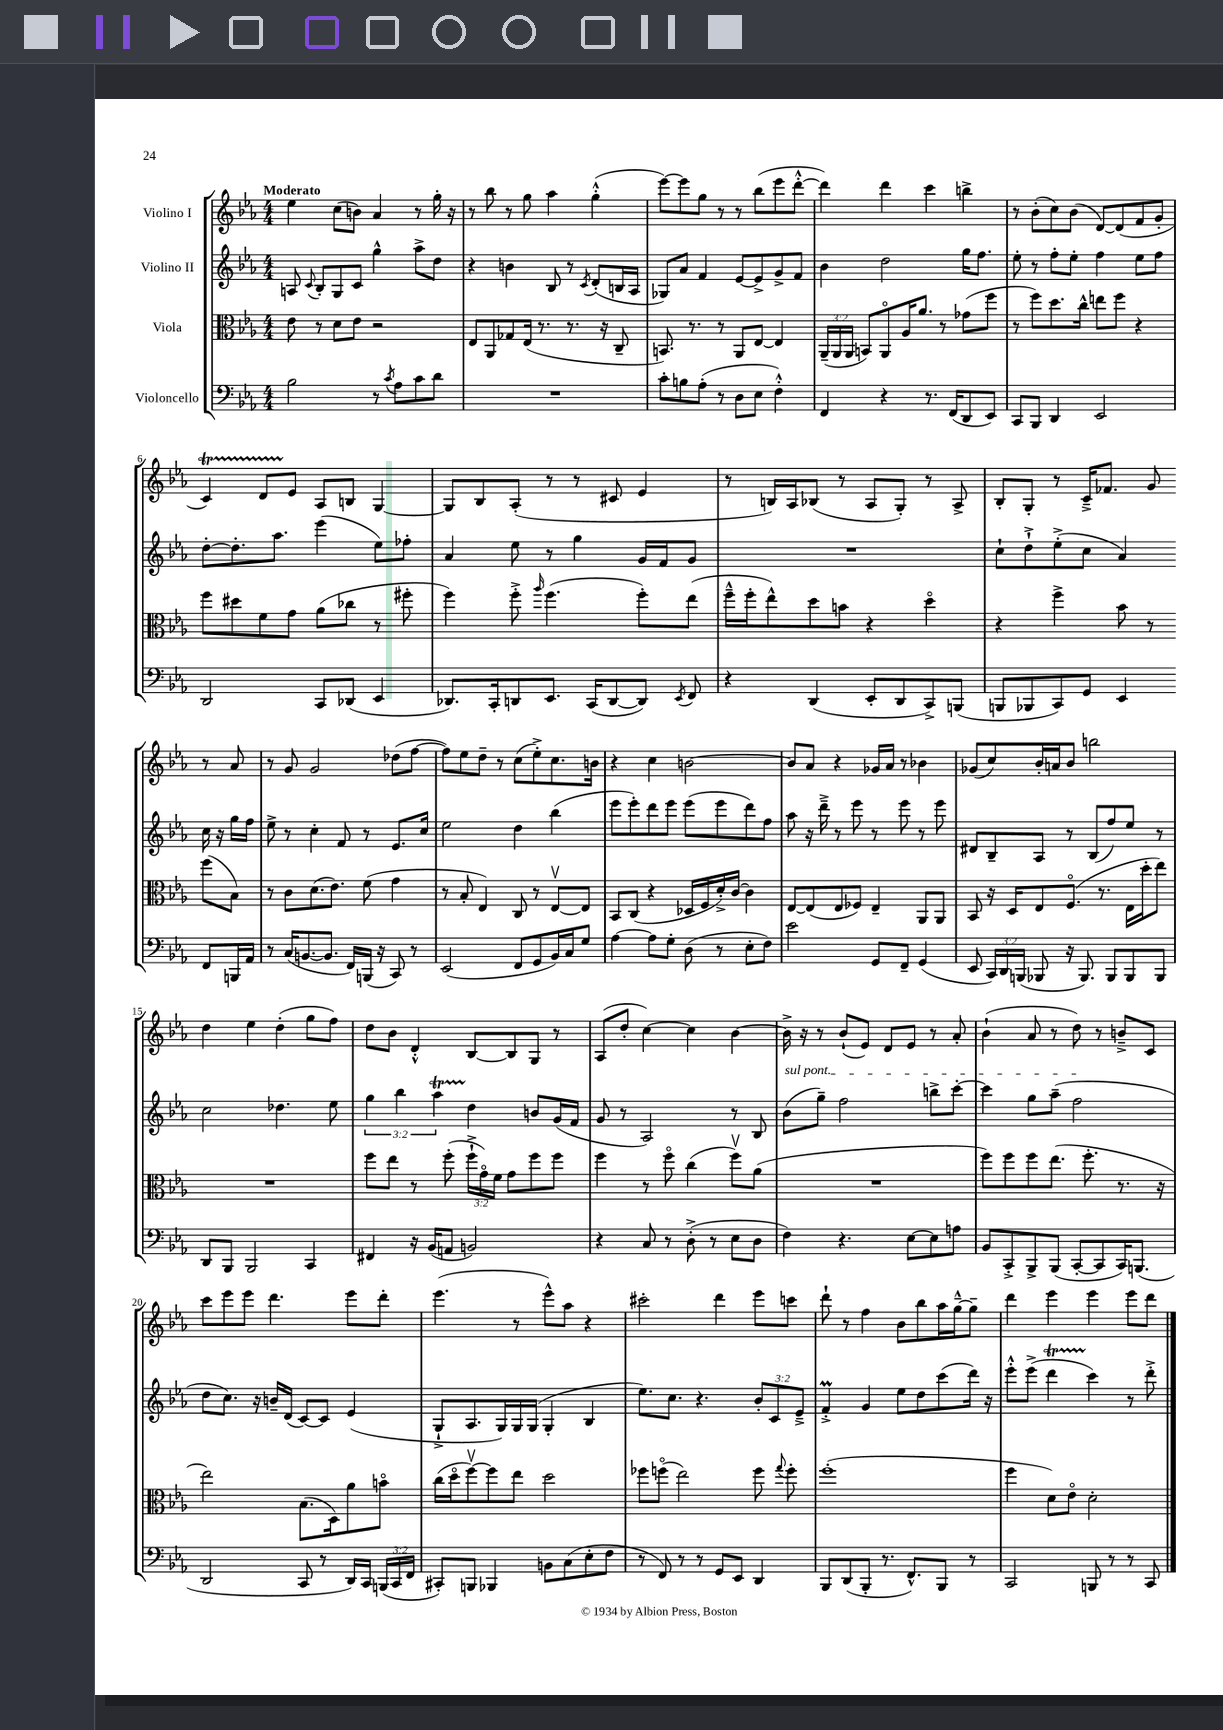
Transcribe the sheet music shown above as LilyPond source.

<<
\new StaffGroup <<
\new Staff = "s0" \with { instrumentName = "Violino I" } {
    \clef treble \key ees \major \numericTimeSignature \time 4/4 \tempo "Moderato"
    \autoBeamOff ees''4 c''8[( b'8]) aes'4 r8 g''16-. r16 |
    r8 bes''8 r8 g''8 aes''4 g''4-.-^( |
    ees'''8[~) ees'''8 g''8] r8 r8 bes''8[( ees'''8 d'''8]~-.-^ |
    d'''4) d'''4 c'''4 b''4-> |
    r8 bes'8[-.( c''8) bes'8]( d'8[~) d'8( f'8 g'8]-. |
    c'4\startTrillSpan) d'8[ ees'8]\stopTrillSpan aes8[ b8] g4~ |
    g8[ bes8 aes8]-.( r8 r8 cis'8 ees'4 |
    r8 b16[) aes16 bes8]( r8 aes8[ g8]-.) r8 aes8-> |
    bes8[-. g8]-. r8 c'16[---> fes'8.] g'8 r8 aes'8 |
    r8 g'8 g'2 des''8[( f''8]~ |
    f''8[) ees''8 d''8]-- r8 c''8[( ees''8-.->) c''8. b'16] |
    r4 c''4 b'2~ |
    b'8[ aes'8] r4 ges'16[ aes'16] r8 bes'4 |
    ges'8[( c''8) bes'16-. a'16 bes'8] b''2 |
    d''4 ees''4 d''4-.( g''8[ f''8]) |
    d''8[ bes'8] d'4-.-^ bes8[~ bes8 g8] r8 |
    aes8[( d''8]-. c''4~) c''4 bes'4~ |
    bes'16-> r16 r8 bes'8[-!( ees'8]) d'8[ ees'8] r8 aes'8-. |
    bes'4-!( aes'8 r8 d''8) r8 b'8[---> c'8] |
    c'''8[ ees'''8 ees'''8] d'''4. ees'''8[ d'''8]-. |
    ees'''4.( r8 ees'''8[-^) aes''8] r4 |
    cis'''2-. d'''4 ees'''8[ c'''8] |
    d'''8-! r8 f''4 bes'8[ bes''8 aes''16 g''16~---^ g''8]-- |
    d'''4 ees'''4 ees'''4 ees'''8[ d'''8] \bar "|." |
}
\new Staff = "s1" \with { instrumentName = "Violino II" } {
    \clef treble \key ees \major \numericTimeSignature \time 4/4 \override Staff.TupletNumber.text = #tuplet-number::calc-fraction-text
    \autoBeamOff a8 \appoggiatura { c'8 } bes8[-. g8 c'8] g''4-^ aes''8[-> d''8] |
    r4 b'4 bes8 r8 \acciaccatura { c'8 } d'8[-.( b16 aes16] |
    ges8[) aes'8] f'4 ees'8[~ ees'8-> g'8-> f'8] |
    bes'4 d''2 g''16[ f''8.] |
    ees''8-. r8 f''8[-. ees''8]-. f''4 ees''8[ f''8] |
    d''8[~-. d''8.-. aes''8.] ees'''4( ees''8[) fes''8]-. |
    aes'4 ees''8 r8 g''4 g'16[ f'16 g'8] |
    R1 |
    c''8[-! d''8-!-> ees''8-.->( c''8] aes'4) c''16 r16 g''16[ f''16] |
    ees''8-> r8 c''4-. f'8 r8 ees'8.[ c''16] |
    ees''2 d''4 bes''4( |
    ees'''8[ ees'''8-.) d'''8 ees'''8] ees'''8[( ees'''8 d'''8) f''8] |
    aes''8 r16 d'''16---> r8 ees'''8 r8 ees'''8 r8 ees'''8 |
    dis'8[ bes8-- aes8] r8 bes8[( f''8) ees''8] r8 |
    c''2 des''4. ees''8 |
    \tuplet 3/2 { g''4 bes''4 aes''4\startTrillSpan } d''4\stopTrillSpan b'8[ g'16( f'16] |
    g'8 r8 aes2) r8 bes8 |
    \once \override TextSpanner.bound-details.left.text = \markup { \italic "sul pont." } bes'8[\startTextSpan( g''8]--) f''2 b''8[-> c'''8]~-. |
    c'''4 g''8[ aes''8]--( f''2\stopTextSpan |
    d''8[ c''8.]) r16 b'16[-- d'16]( c'8[~) c'8] ees'4( |
    g8[-!-> aes8. g16) g16 g16]( g4-. bes4 |
    ees''8.[) c''8.] r4. \tuplet 3/2 { bes'8[-. c'8 ees'8]---> } |
    f'4-.->\prall g'4 ees''8[ d''8 c'''8( d'''16]) r16 |
    ees'''8[-.-^ ees'''8]->( d'''4\startTrillSpan c'''4\stopTrillSpan) r8 d'''8-.-> \bar "|." |
}
\new Staff = "s2" \with { instrumentName = "Viola" } {
    \clef alto \key ees \major \numericTimeSignature \time 4/4 \override Staff.TupletNumber.text = #tuplet-number::calc-fraction-text
    \autoBeamOff ees'8 r8 d'8[ ees'8] r2 |
    ees8[ aes,8 ges8 ees16]( r8. r8. r16 c8-- |
    b,8.) r8. r8 aes,8[ ees8]~ ees4 |
    \tuplet 3/2 { aes,16[--( aes,16 aes,16] } b,8[) aes,8\flageolet aes16 aes'8.] r8 ges'8[( f''8] |
    r8 f''8[) d''8. c''16]-^ e''8[ f''8] r4 |
    f''8[ dis''8 f'8 g'8] aes'8[( ces''8] r8 fis''8-. |
    f''4) f''8-.-> \grace { aes''16 } f''4.( f''8[-.) ees''8]( |
    f''16[---^ f''16-. ees''8-^) d''8 b'8] r4 d''4\flageolet |
    r4 f''4-> bes'8 r8 f''8[( bes8]) |
    r8 c'8[ d'8.( ees'8.]) f'8( g'4 |
    r8 bes8-. ees4) c8 r8 ees8[~\upbow ees8] |
    bes,8[ c8]( r4 des16[ f16 d'16-.->) c'16]~ c'4 |
    ees8[~ ees8( ees8 fes8]) ees4-- aes,8[ aes,8] |
    bes,8 r16 d16[ ees8 f8.]\flageolet( r8. ees16[ d''16-. ees''8]) |
    R1 |
    f''8[ ees''8] r8 f''8-.( \tuplet 3/2 { f''16[-!-> g'16\flageolet) f'16] } g'8[ f''8 f''8] |
    f''4 r8 f''8\flageolet c''4( f''8[\upbow) aes'8]( |
    R1 |
    f''8[) f''8 f''8 ees''8.]( f''8.-. r8. r16 |
    ees''2) bes8.[( d16) aes'8 b'8]\flageolet |
    c''16[( d''16\flageolet f''8~\upbow) f''8 ees''8] d''2 |
    fes''8[ f''8]\flageolet( ees''2) f''8 \appoggiatura { g''8 } f''8-. |
    f''1-.( |
    f''4 d'8[) ees'8]\flageolet d'2-. \bar "|." |
}
\new Staff = "s3" \with { instrumentName = "Violoncello" } {
    \clef bass \key ees \major \numericTimeSignature \time 4/4 \override Staff.TupletNumber.text = #tuplet-number::calc-fraction-text
    \autoBeamOff bes2 r8 \acciaccatura { c'8 } aes8[ c'8 d'8] |
    R1 |
    c'8[-. b8 aes8]-.( r8 d8[ ees8] f4-.-^) |
    f,4 r4 r8. f,16[( d,8 ees,8]) |
    c,8[ bes,,8] d,4 ees,2 |
    d,2 c,8[ des,8]( ees,4 |
    des,8.[) c,16-. d,8 ees,8.] c,16[( d,8~ d,8]) \acciaccatura { ees,8 } f,8 |
    r4 d,4( ees,8[-. d,8 c,8->) b,,8]( |
    b,,8[ bes,,8 c,8) g,8] ees,4 f,8[ b,,16 aes,16] |
    r8 c16[( b,8.~ b,8.] f,16[) b,,16]( r16 c,8) r8 |
    ees,2( f,8[ g,8 bes,16) c16 g8] |
    aes4~ aes8[ g8]-. d8( r8 ees8[-. f8]) |
    ees'2 g,8[ f,8]-- g,4( |
    ees,8 \tuplet 3/2 { c,16[) d,16 b,,16]( } bes,,8 r16 bes,,8.) bes,,8[ bes,,8 bes,,8] |
    d,8[ bes,,8] bes,,2 c,4 |
    fis,4 r16 bes,16[( a,8] b,2) |
    r4 c8 r8 d8-.->( r8 ees8[ d8] |
    f4) r4. ees8[~ ees8 a8] |
    bes,8[ c,8-.-> bes,,8-> bes,,8]( c,8[~-. c,8 c,16) b,,8.]( |
    d,2 c,8 r8 d,16[) c,16] \tuplet 3/2 { b,,16[( c,16 f,16] } |
    cis,8[-.) b,,8] bes,,4 b,8[ c8( ees8-. f8] |
    r8 f,8) r8 r8 g,8[ ees,8] d,4 |
    bes,,8[ d,8( bes,,8]-. r8. f,8.[-^) bes,,8] r8 |
    c,2 b,,8 r8 r8 c,8 \bar "|." |
}
>>
>>
